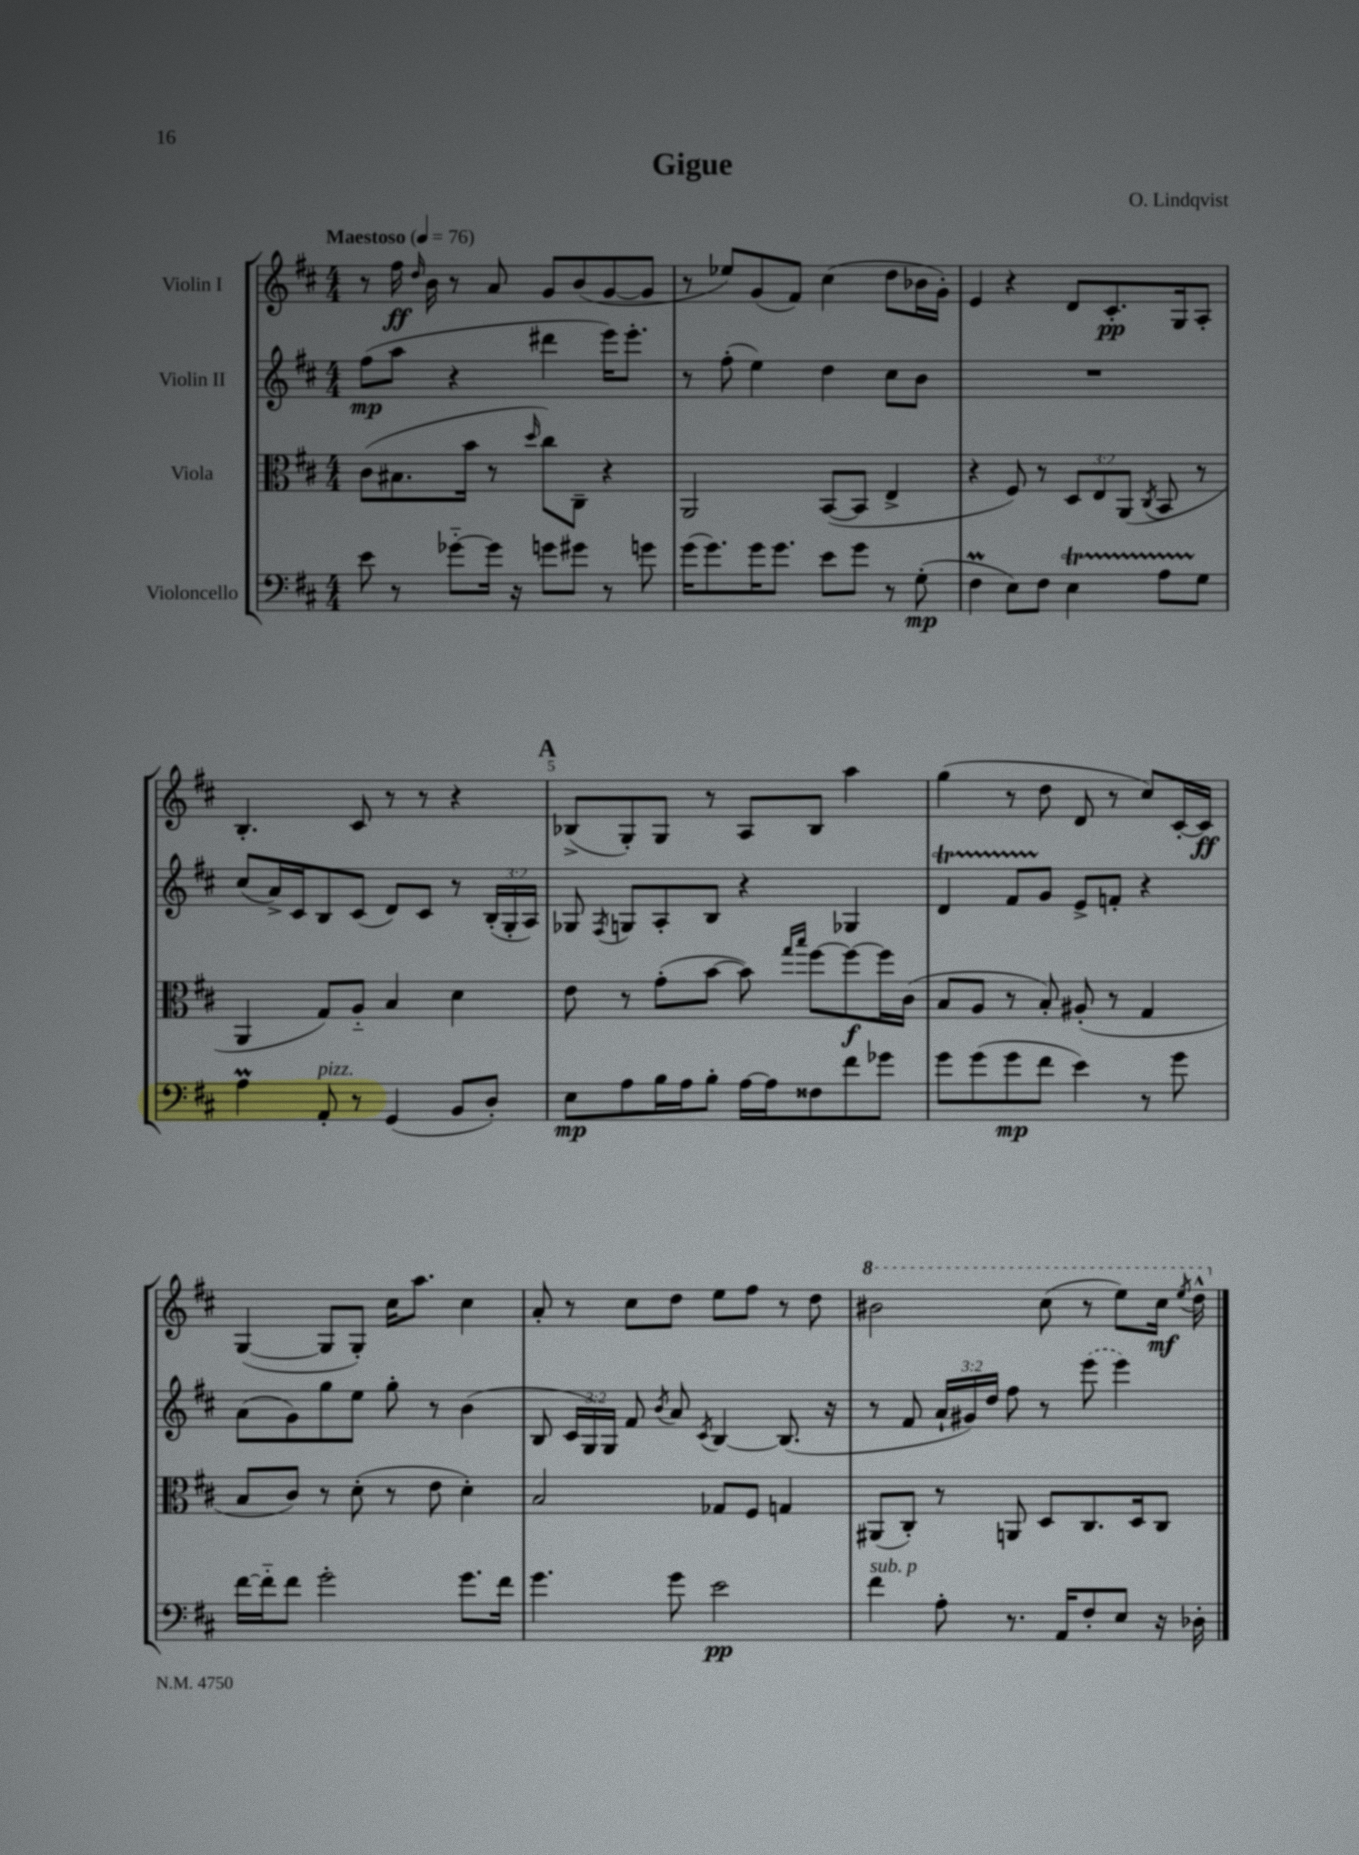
\header { title = "Gigue" composer = "O. Lindqvist" }
<<
\new StaffGroup <<
\new Staff = "s0" \with { instrumentName = "Violin I" } {
    \clef treble \key d \major \numericTimeSignature \time 4/4 \tempo "Maestoso" 4 = 76
    \autoBeamOff r8 fis''16\ff \grace { d''16 } b'16 r8 a'8 g'8[ b'8( g'8~ g'8] |
    r8 ees''8[) g'8( fis'8]) cis''4( d''8[ bes'16 g'16]-.) |
    e'4 r4 d'8[ cis'8.-.\pp g16 a8]-. |
    b4.-. cis'8 r8 r8 r4 |
    \mark \markup { \bold "A" } bes8[->( g8-.) g8] r8 a8[ bes8] a''4 |
    g''4( r8 d''8 d'8 r8 cis''8[) cis'16~-. cis'16]\ff |
    g4~( g8[ g8]-.) cis''16[ a''8.] cis''4 |
    a'8-. r8 cis''8[ d''8] e''8[ fis''8] r8 d''8 |
    \ottava #1 bis''2 cis'''8( r8 e'''8[) cis'''16]\mf \acciaccatura { e'''8 } d'''16-^ \ottava #0 \bar "|." |
}
\new Staff = "s1" \with { instrumentName = "Violin II" } {
    \clef treble \key d \major \numericTimeSignature \time 4/4 \override Staff.TupletNumber.text = #tuplet-number::calc-fraction-text
    \autoBeamOff fis''8[\mp( a''8] r4 dis'''4 e'''16[) e'''8.]-. |
    r8 fis''8-.( e''4) d''4 cis''8[ b'8] |
    R1 |
    cis''8[( a'16->) cis'16 b8 cis'8]( d'8[) cis'8] r8 \tuplet 3/2 { b16[-.( g16-. a16]) } |
    \mark \markup { \bold "A" } ges8 \acciaccatura { fis8 } g8[ a8-. b8] r4 ges4 |
    d'4\startTrillSpan fis'8[ g'8]\stopTrillSpan e'8[-> f'8]-. r4 |
    a'8[( g'8) g''8 e''8] g''8-. r8 b'4( |
    b8 \tuplet 3/2 { cis'16[ g16) g16] } fis'8 \acciaccatura { b'8 } a'8 \acciaccatura { cis'8 } b4~ b8.( r16 |
    r8 fis'8 \tuplet 3/2 { a'16[-! gis'16) d''16] } fis''8 r8 \once \slurDashed e'''8( e'''4) \bar "|." |
}
\new Staff = "s2" \with { instrumentName = "Viola" } {
    \clef alto \key d \major \numericTimeSignature \time 4/4 \override Staff.TupletNumber.text = #tuplet-number::calc-fraction-text
    \autoBeamOff cis'8[( bis8. b'16] r8 \grace { d''16 } cis''8[) cis8]-- r4 |
    a,2 b,8[~( b,8] e4-> |
    r4 fis8) r8 \tuplet 3/2 { d8[ e8 a,8]( } \acciaccatura { cis8 } b,8 r8 |
    a,4 g8[) a8]-_ b4 d'4 |
    \mark \markup { \bold "A" } e'8 r8 g'8[-.( b'8]~ b'8) \grace { g''16[ b''16] } fis''8[~ fis''8~\f fis''16 cis'16]( |
    b8[ a8] r8 b8-.) ais8-.( r8 g4 |
    b8[ cis'8]) r8 d'8-.( r8 e'8 d'4-.) |
    b2 ges8[ fis8] g4 |
    ais,8[( cis8]-.) r8 a,8 d8[ cis8. d16 cis8] \bar "|." |
}
\new Staff = "s3" \with { instrumentName = "Violoncello" } {
    \clef bass \key d \major \numericTimeSignature \time 4/4
    \autoBeamOff e'8 r8 ges'8[~-_ ges'16] r16 g'8[ gis'8] r8 g'8 |
    g'16[( g'8.) g'16 g'8.] e'8[ g'8] r8 g8-.\mp( |
    fis4\prall e8[) fis8] e4\startTrillSpan a8[ g8]\stopTrillSpan |
    a4\prall a,8-.^\markup { \italic "pizz." } r8 g,4( b,8[ d8]-.) |
    \mark \markup { \bold "A" } e8[\mp a8 b16 a16 b8]-. a16[~ a16 fisis8 fis'8 ges'8] |
    g'8[ g'8( g'8\mp fis'8] e'4) r8 g'8 |
    fis'16[~ fis'16-_ fis'8] g'2-. g'8.[ fis'16] |
    g'4. g'8 e'2\pp |
    fis'4^\markup { \italic "sub. p" } a8-. r8. a,16[ fis8-. e8] r16 des16-. \bar "|." |
}
>>
>>
\layout { \context { \Score \override BarNumber.break-visibility = ##(#f #t #t) barNumberVisibility = #(every-nth-bar-number-visible 5) } }
